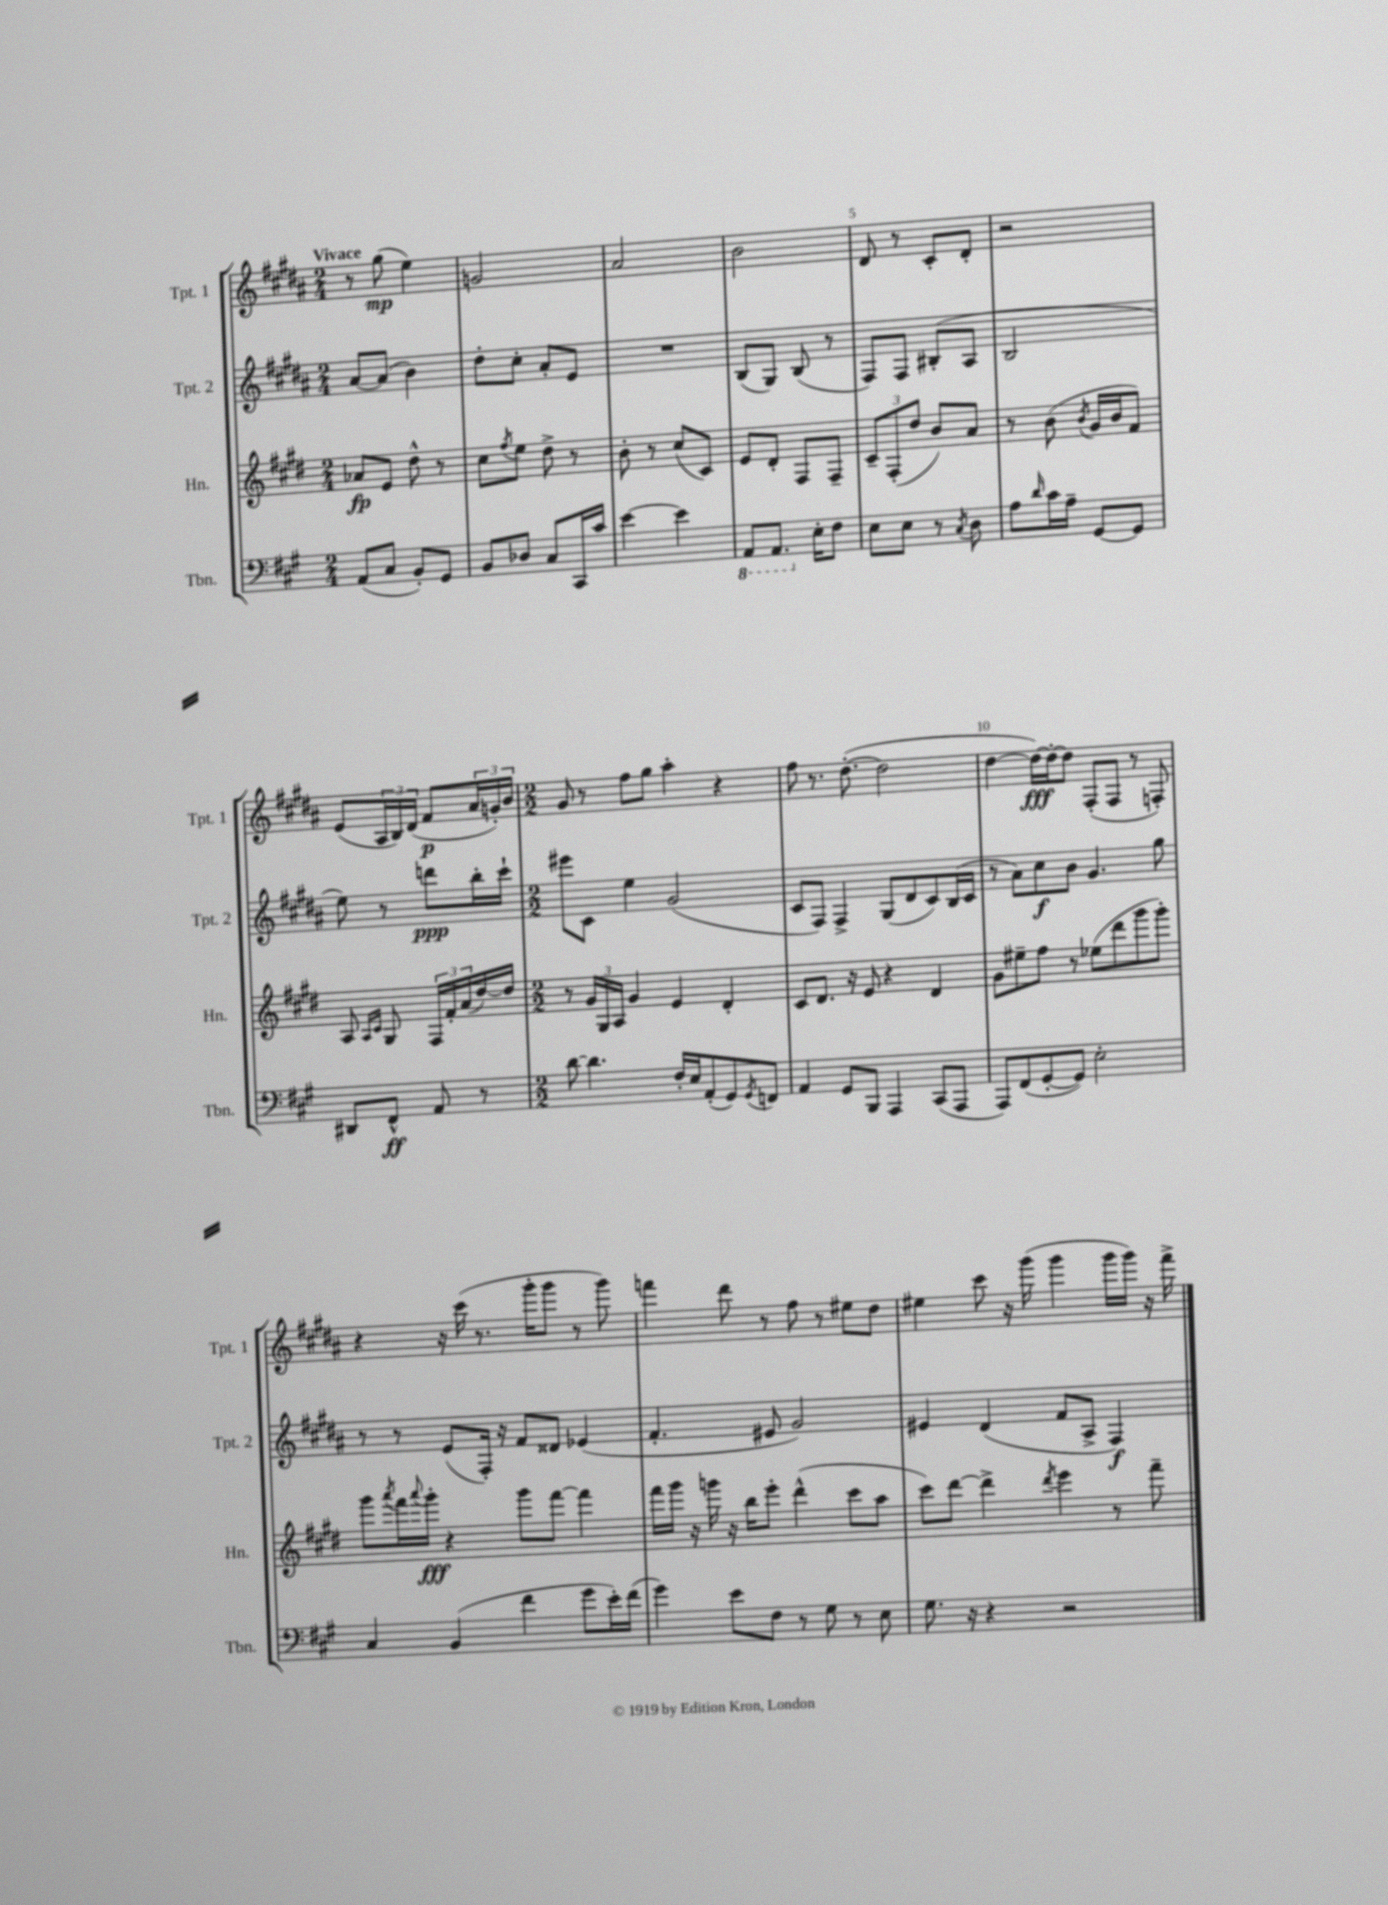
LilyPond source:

<<
\new StaffGroup <<
\new Staff = "s0" \with { instrumentName = "Tpt. 1" shortInstrumentName = "Tpt. 1" } {
    \clef treble \key b \major \numericTimeSignature \time 2/4 \tempo "Vivace"
    r8 gis''8\mp( e''4) |
    g'2 |
    ais'2 |
    b'2 |
    dis'8 r8 cis'8-. dis'8-. |
    r2 |
    e'8( \tuplet 3/2 { ais16 b16) dis'16( } fis'8\p \tuplet 3/2 { ais'16 g'16-.) b'16 } |
    \numericTimeSignature \time 2/2 gis'8 r8 fis''8 gis''8 ais''4-. r4 |
    fis''8 r8. dis''8.~-.( dis''2 |
    dis''4~ dis''16~\fff) dis''16~-. dis''8 fis8-.( fis8 r8 f8-.) |
    r4 r16 cis'''16( r8. gis'''16-. gis'''8 r8 gis'''8) |
    f'''4 dis'''8 r8 fis''8 r8 eis''8 dis''8 |
    eis''4 cis'''8 r16 gis'''16( gis'''4 gis'''16 gis'''16) r16 fis'''16-> \bar "|." |
}
\new Staff = "s1" \with { instrumentName = "Tpt. 2" shortInstrumentName = "Tpt. 2" } {
    \clef treble \key b \major \numericTimeSignature \time 2/4
    ais'8~ ais'8( b'4) |
    dis''8-. cis''8-. ais'8-. e'8 |
    R2 |
    b8( gis8) b8( r8 |
    fis8) fis8 bis8-.( ais8 |
    b2 |
    e''8) r8 d'''8\ppp b''16-. cis'''16-! |
    \numericTimeSignature \time 2/2 eis'''8 cis'8 e''4 gis'2( |
    cis'8 fis8) fis4-> gis8( dis'8 cis'8) b16( cis'16 |
    r8 ais'8) cis''8\f b'8 gis'4. gis''8 |
    r8 r8 e'8( fis16-.) r16 fis'8 disis'8 ees'4( |
    fis'4.-. eis'8 gis'2) |
    eis'4 dis'4( fis'8 ais8-> fis4\f) \bar "|." |
}
\new Staff = "s2" \with { instrumentName = "Hn." shortInstrumentName = "Hn." } {
    \clef treble \key e \major \numericTimeSignature \time 2/4
    aes'8\fp e'8 dis''8-^ r8 |
    cis''8 \acciaccatura { fis''8 } e''8 dis''8-> r8 |
    b'8-. r8 cis''8( cis'8) |
    e'8 dis'8-. fis8 fis8-- |
    \tuplet 3/2 { cis'8-- fis8-.( dis''8 } b'8) a'8 |
    r8 b'8( \acciaccatura { b'8 } gis'16 b'16 fis'8) |
    a8 \grace { a16 cis'16 } gis8 \tuplet 3/2 { fis16 fis'16-. a'16( } dis''16~) dis''16 |
    \numericTimeSignature \time 2/2 r8 \tuplet 3/2 { gis'16 gis16 a16 } gis'4 e'4 dis'4-. |
    cis'8 dis'8. r16 e'8 r4 dis'4 |
    gis'8 eis''8-- fis''8 r8 ees''8( dis'''8 gis'''8 gis'''8-.) |
    gis'''8 \acciaccatura { a'''8 } fis'''16 \appoggiatura { a'''8 } gis'''16-.\fff r4 gis'''8 fis'''8~ fis'''4 |
    fis'''16 gis'''16 r16 g'''16 r16 b''16 e'''8-. dis'''4-^( cis'''8 a''8 |
    cis'''8) dis'''8~ dis'''4-> \acciaccatura { dis'''8 } e'''4 r8 fis'''8-- \bar "|." |
}
\new Staff = "s3" \with { instrumentName = "Tbn." shortInstrumentName = "Tbn." } {
    \clef bass \key a \major \numericTimeSignature \time 2/4
    a,8( cis8 b,8-.) gis,8 |
    b,8 des8 cis8 cis,16 cis'16 |
    e'4~ e'4 |
    \ottava #-1 a,,8 a,,8. \ottava #0 e16-. fis8 |
    e8 e8 r8 \acciaccatura { cis8 } d8 |
    a8 \grace { d'16 } cis'16 a16-- gis,8~ gis,8 |
    dis,8 fis,8-^\ff a,8 r8 |
    \numericTimeSignature \time 2/2 d'8~ d'4. fis16-. e16 a,8-.( gis,8) \acciaccatura { gis,8 } f,8 |
    a,4 gis,8 b,,8 a,,4 cis,8( a,,8 |
    a,,8) fis,8( gis,8~-. gis,8) e2-. |
    cis4 b,4( fis'4 gis'8 e'16-.) fis'16( |
    gis'4) e'8 fis8 r8 gis8 r8 e8 |
    gis8. r16 r4 r2 \bar "|." |
}
>>
>>
\layout { \context { \Score \override BarNumber.break-visibility = ##(#f #t #t) barNumberVisibility = #(every-nth-bar-number-visible 5) } }
